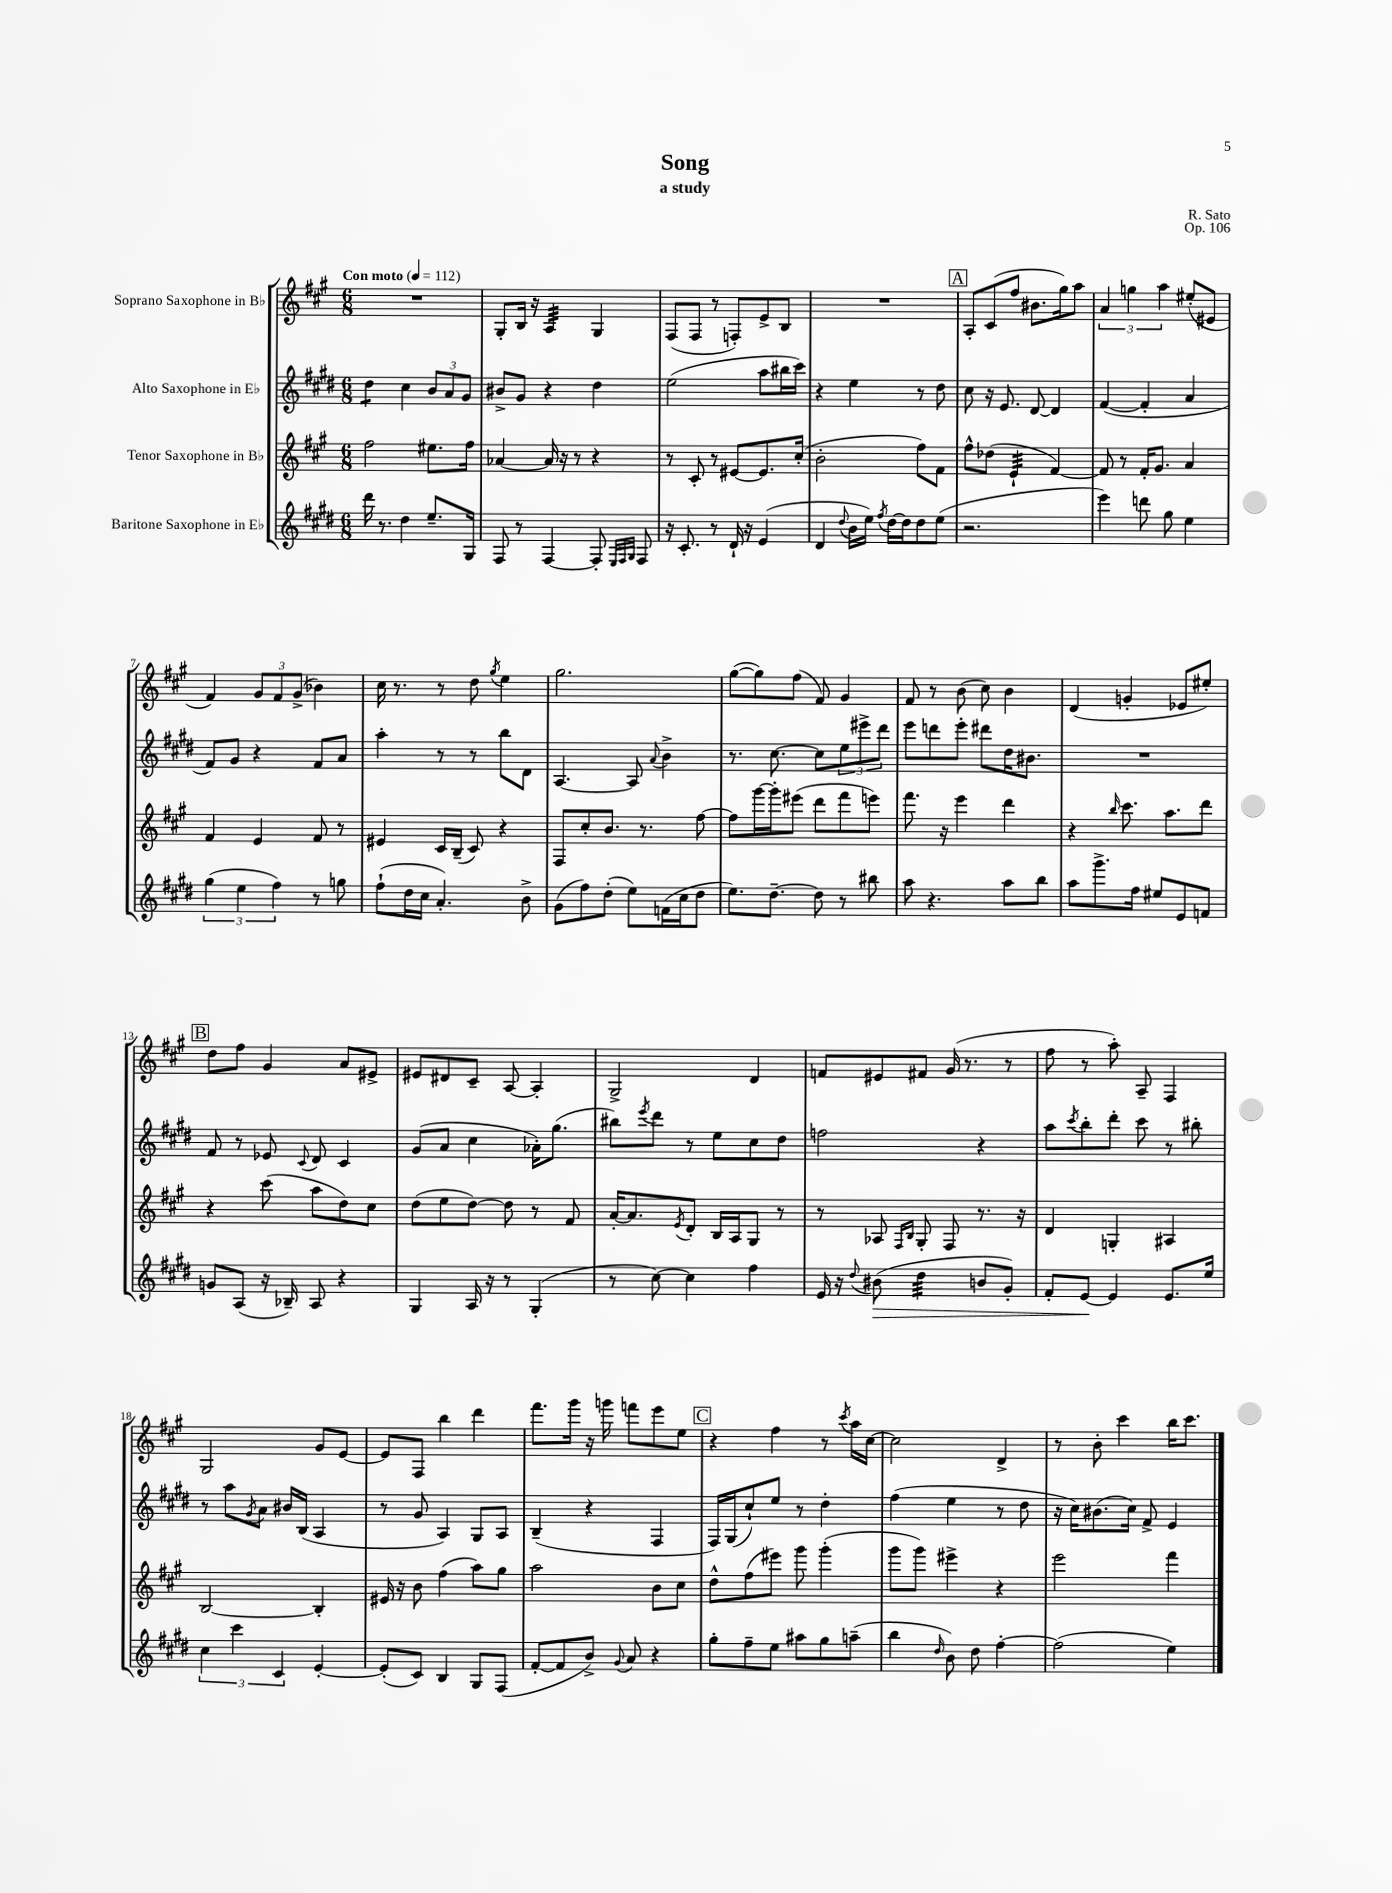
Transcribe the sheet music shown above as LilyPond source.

\header { title = "Song" composer = "R. Sato" subtitle = "a study" opus = "Op. 106" }
<<
\new StaffGroup <<
\new Staff = "s0" \with { instrumentName = "Soprano Saxophone in Bb" } {
    \clef treble \key a \major \numericTimeSignature \time 6/8 \tempo "Con moto" 4 = 112
    R2. |
    gis8-. b16 r16 a4:32 gis4 |
    fis8( fis8 r8 f8-.) e'8-> b8 |
    R2. |
    \mark \markup { \box "A" } a8-. cis'8( fis''8 bis'8. gis''16) a''8 |
    \tuplet 3/2 { a'4 g''4 a''4 } eis''8-.( eis'8 |
    fis'4) \tuplet 3/2 { gis'8 fis'8 gis'8->( } bes'4) |
    cis''16 r8. r8 d''8 \acciaccatura { gis''8 } e''4 |
    gis''2. |
    gis''8~( gis''8) fis''8( fis'8) gis'4 |
    fis'8 r8 b'8( cis''8) b'4 |
    d'4( g'4-. ees'8 eis''8-.) |
    \mark \markup { \box "B" } d''8 fis''8 gis'4 a'8 eis'8-> |
    eis'8 dis'8 cis'8-- a8~ a4-. |
    gis2-> d'4 |
    f'8 eis'8 fis'8 gis'16( r8. r8 |
    fis''8 r8 a''8-.) a8-- fis4 |
    gis2 gis'8 e'8~ |
    e'8 fis8 b''4 d'''4 |
    fis'''8. gis'''16 r16 g'''16 f'''8 e'''8 e''8 |
    \mark \markup { \box "C" } r4 fis''4 r8 \acciaccatura { cis'''8 } a''16 cis''16~ |
    cis''2 d'4-> |
    r8 b'8-. cis'''4 b''16 cis'''8. \bar "|." |
}
\new Staff = "s1" \with { instrumentName = "Alto Saxophone in Eb" } {
    \clef treble \key e \major \numericTimeSignature \time 6/8
    dis''4:8 cis''4 \tuplet 3/2 { b'8 a'8 gis'8 } |
    bis'8-> gis'8 r4 dis''4 |
    e''2( a''8 bis''16 cis'''16) |
    r4 e''4 r8 dis''8 |
    \mark \markup { \box "A" } cis''8 r16 e'8. dis'8~ dis'4 |
    fis'4~( fis'4-. a'4 |
    fis'8) gis'8 r4 fis'8 a'8 |
    a''4-. r8 r8 b''8 dis'8 |
    a4.~ a8 \appoggiatura { a'8 } b'4-> |
    r8. cis''8.~ cis''8 \tuplet 3/2 { e''8 eis'''8-> dis'''8 } |
    e'''8 d'''8 e'''8-. dis'''8 dis''16 bis'8. |
    R2. |
    \mark \markup { \box "B" } fis'8 r8 ees'8 \appoggiatura { cis'8 } dis'8 cis'4 |
    gis'8( a'8 cis''4 aes'16-.) gis''8.( |
    bis''8) \acciaccatura { e'''8 } dis'''8 r8 e''8 cis''8 dis''8 |
    f''2 r4 |
    a''8 \acciaccatura { cis'''8 } b''8-. dis'''8-. cis'''8 r8 bis''8-. |
    r8 a''8 \acciaccatura { gis'8 } a'8 bis'16 b16( a4 |
    r8 gis'8 a4) gis8 a8 |
    b4--( r4 fis4 |
    \mark \markup { \box "C" } fis16) gis16( cis''8-!) e''8 r8 dis''4-. |
    fis''4( e''4 r8 dis''8 |
    r16 cis''16) bis'8.( cis''16) fis'8-> e'4 \bar "|." |
}
\new Staff = "s2" \with { instrumentName = "Tenor Saxophone in Bb" } {
    \clef treble \key a \major \numericTimeSignature \time 6/8
    fis''2 eis''8. fis''16 |
    aes'4~ aes'16 r16 r8 r4 |
    r8 cis'8-. r8 eis'8~ eis'8. cis''16-.( |
    b'2-. fis''8) fis'8 |
    \mark \markup { \box "A" } fis''8-^ des''8( e'4:32-! fis'4~) |
    fis'8 r8 fis'16-. gis'8. a'4 |
    fis'4 e'4 fis'8 r8 |
    eis'4 cis'16 b16--( cis'8) r4 |
    fis8 cis''8-. b'8. r8. fis''8~ |
    fis''8 gis'''16~ gis'''16-. eis'''8( d'''8 fis'''8 e'''8) |
    fis'''8. r16 e'''4 d'''4 |
    r4 \grace { b''16 } cis'''8. a''8. d'''8 |
    \mark \markup { \box "B" } r4 cis'''8( a''8 d''8) cis''8 |
    d''8( e''8 d''8~) d''8 r8 fis'8 |
    a'16~-. a'8. \acciaccatura { e'8 } d'8-. b16 a16 gis8 r8 |
    r8 aes8 \grace { fis16 b16 } gis8-. fis8 r8. r16 |
    d'4 g4-. ais4 |
    b2~ b4-. |
    eis'16 r16 b'8 fis''4( a''8) gis''8 |
    a''2 b'8 cis''8 |
    \mark \markup { \box "C" } d''8-^ fis''8( eis'''8) gis'''8 gis'''4-.( |
    gis'''8 gis'''8) eis'''4-> r4 |
    e'''2 fis'''4 \bar "|." |
}
\new Staff = "s3" \with { instrumentName = "Baritone Saxophone in Eb" } {
    \clef treble \key e \major \numericTimeSignature \time 6/8
    dis'''16 r8. dis''4 e''8.-- gis16 |
    fis8 r8 fis4~ fis8-. \grace { e32 fis32 gis32 } fis8 |
    r16 cis'8.-. r8 dis'16-! r16 e'4( |
    dis'4 \appoggiatura { dis''8 } b'16 e''16) \acciaccatura { fis''8 } dis''16~ dis''16 dis''8 e''8( |
    \mark \markup { \box "A" } r2. |
    e'''4) d'''8 gis''8 e''4 |
    \tuplet 3/2 { gis''4( e''4 fis''4) } r8 g''8 |
    fis''8-!( dis''16 cis''16 a'4.-.) b'8-> |
    gis'8( fis''8) dis''8-.( e''8) f'16( cis''16 dis''8 |
    e''8.) dis''8.~-- dis''8 r8 bis''8 |
    a''8 r4. a''8 b''8 |
    a''8 gis'''8.-> fis''16 eis''8 e'8 f'8 |
    \mark \markup { \box "B" } g'8 a8( r16 bes16--) a8 r4 |
    gis4 a16 r16 r8 gis4-.( |
    r8 cis''8~) cis''4 fis''4 |
    e'16 r16 \appoggiatura { dis''8 } bis'8\>( dis''4:32 b'8 gis'8-.) |
    fis'8-. e'8~\! e'4 e'8. e''16 |
    \tuplet 3/2 { cis''4 cis'''4 cis'4 } e'4~-. |
    e'8-.( cis'8) b4 gis8 fis8( |
    fis'8~-. fis'8 b'8->) \appoggiatura { gis'8 } a'8 r4 |
    \mark \markup { \box "C" } gis''8-. fis''8-- e''8 ais''8 gis''8 a''8--( |
    b''4 \grace { dis''16 } b'8) dis''8 fis''4~-. |
    fis''2( e''4) \bar "|." |
}
>>
>>
